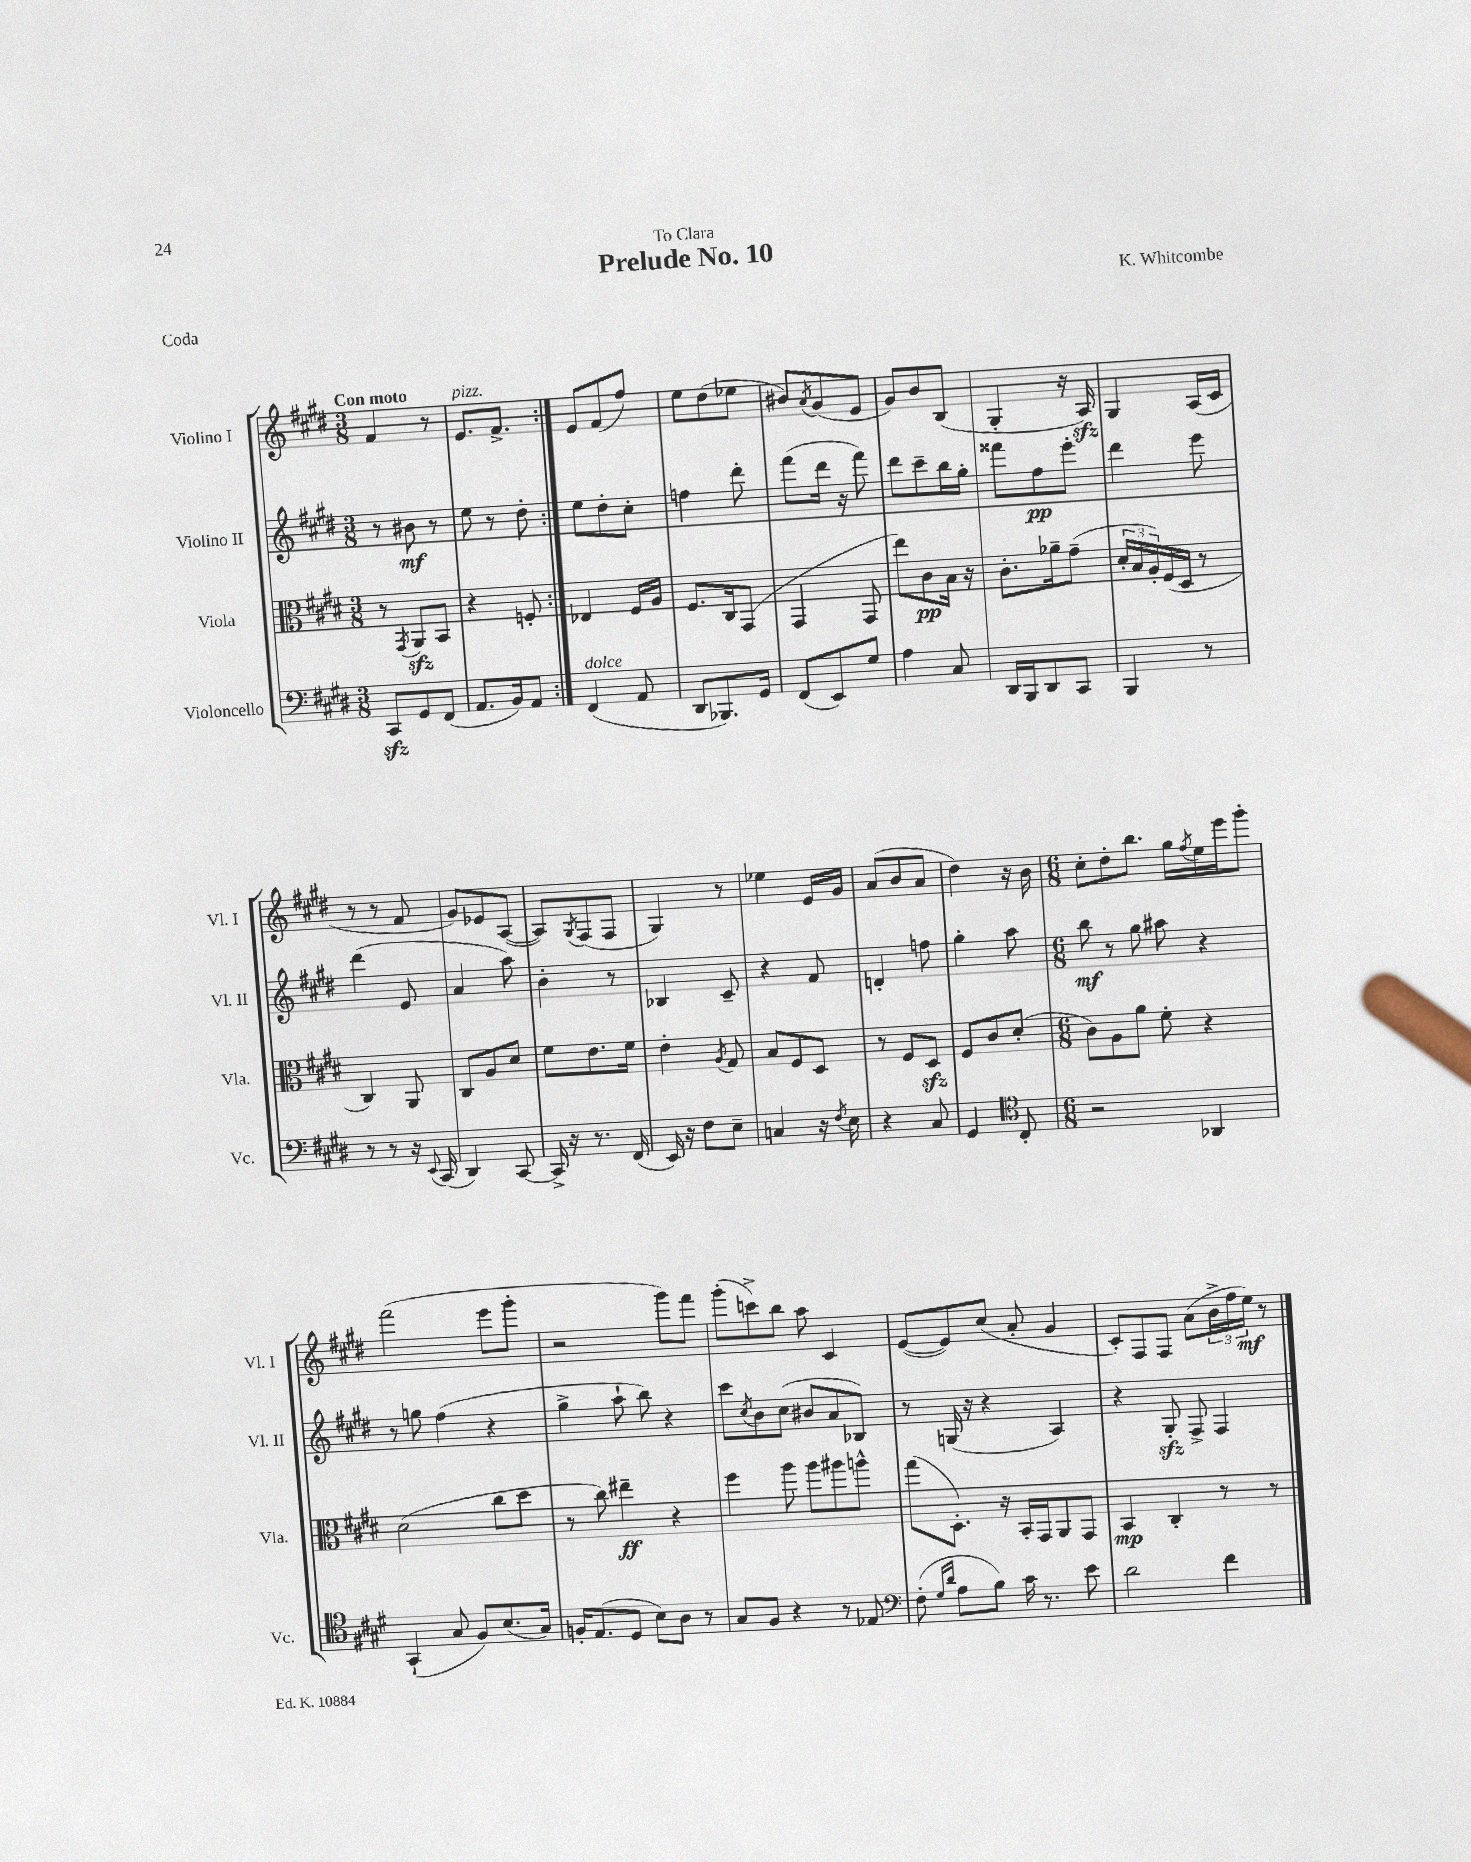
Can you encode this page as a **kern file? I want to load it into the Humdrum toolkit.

**kern	**kern	**kern	**kern
*staff4	*staff3	*staff2	*staff1
*clefF4	*clefC3	*clefG2	*clefG2
*k[f#c#g#d#]	*k[f#c#g#d#]	*k[f#c#g#d#]	*k[f#c#g#d#]
*M3/8	*M3/8	*M3/8	*M3/8
8CC#	8r	8r	4f#
.	8qGG#	.	.
8GG#	8AA	8b#	.
(8FF#	8BB	8r	8r
=	=	=	=
8.AA	4r	8ee	8.e
.	.	8r	.
16BB)	.	.	8.f#^
8AA	8F'	8dd#'	.
=:|!	=:|!	=:|!	=:|!
(4FF#	4E-	8ee	8e
.	.	8dd#'	(8f#
8AA	16F#	8cc#'	8ff#)
.	16A	.	.
=	=	=	=
8DD#	8.F#	4ff	8ee
8.BBB-)	.	.	(8dd#
.	16C#	.	.
.	(8GG#	8ddd#'	8ee-
16GG#	.	.	.
=	=	=	=
(8FF#	4GG#	(8fff#	8b#)
.	.	.	8qa
8EE)	.	16ddd#	(8g#
.	.	16r	.
8G#	8GG#	8fff#)	8e
=	=	=	=
4A	8ee)	8ddd#	8g#)
.	8c#	8ccc#~	8b
8C#	16B	16bb	(8B
.	16r	16gg#'	.
=	=	=	=
16DD#	8.c#'	8fff##	4G#'
16BBB	.	.	.
8DD#	.	8ff#	.
.	16a-~	.	.
8CC#	(8g#~	8eee'	16r
.	.	.	16A)
=	=	=	=
4BBB	24d#'	4ddd#	4G#
.	24B	.	.
.	24A')	.	.
.	(16F#	.	.
.	16D#	.	.
8r	8r	8eee	(16A
.	.	.	16c#
=	=	=	=
8r	4C#)	(4ddd#	8r
8r	.	.	8r
16r	8AA	8e	8f#
8qqEE	.	.	.
(16CC#	.	.	.
=	=	=	=
4DD#)	8C#	4a	8g#)
.	8A	.	8e-
[8CC#	8d#	8aa)	([8A
=	=	=	=
16CC#^]	8f#	4b'	8A])
16r	.	.	.
.	.	.	8qG#
8.r	8.e	.	(8F#
.	.	8r	8F#
(16FF#	16f#	.	.
=	=	=	=
16EE)	4e'	4B-	4G#)
16r	.	.	.
8F#	.	.	.
.	8qA	.	.
8E~	8G#	8c#~	8r
=	=	=	=
4C	8B	4r	4ee-
.	8F#	.	.
16r	8D#	8f#	16e
8qF#	.	.	.
16E	.	.	16g#
=	=	=	=
4r	8r	4d'	(8a
.	8F#	.	8b
8C#	8D#	8ff	8a
=	=	=	=
4GG#	8F#	4gg#'	4dd#)
.	8c#	.	.
*clefC4	*	*	*
8C#'	(8d#'	8aa	16r
.	.	.	16b
=	=	=	=
*M6/8	*M6/8	*M6/8	*M6/8
2r	8c#)	8bb	8cc#'
.	8A	8r	8dd#'
.	8a	8gg#	8.bb
.	8f#'	8aa#	.
.	.	.	16gg#
.	.	.	8qff#
4AA-	4r	4r	16ee
.	.	.	16eee
.	.	.	8ggg#'
=	=	=	=
(4GG#`	(2d#	8r	(2fff#
.	.	8gg	.
8G#	.	(4ff#	.
8F#)	.	.	.
(8.B	8cc#	4r	8eee
.	8dd#	.	8ggg#'
16G#)	.	.	.
=	=	=	=
16F'	8r	4gg#^	2r
(8.E	.	.	.
.	8cc#)	.	.
8D#	4ee#~	8aa`	.
8B)	.	8bb)	.
8A	4r	4r	8ggg#)
8r	.	.	8fff#
=	=	=	=
8G#	4ff#	8ccc#	(8ggg#'
.	.	8qcc#	.
8F#	.	8b	8ccc^)
4r	8aa	(8cc#	8bb
.	8aa	8b#	8aa
8r	8aa#	8a	4c#
8E-	8aa^^	8B-)	.
=	=	=	=
*clefF4	*	*	*
(8F#'	(8gg#	8r	([8e
16qqG#	.	.	.
16qqd#	.	.	.
8A	8.D#')	(16G	8e])
.	.	16r	.
8B)	.	4r	(8cc#
.	16r	.	.
16c#	16BB'	.	8a'
8.r	16GG#	.	.
.	8AA	4A)	4g#
8e	8GG#	.	.
=	=	=	=
2d#	4BB	4r	8c#')
.	.	.	8F#
.	4C#'	8G#'	8F#
.	.	8F#^	(8a
4f#	8r	4F#	24b^
.	.	.	24ff#
.	.	.	24ee)
.	8r	.	8r
==	==	==	==
*-	*-	*-	*-
